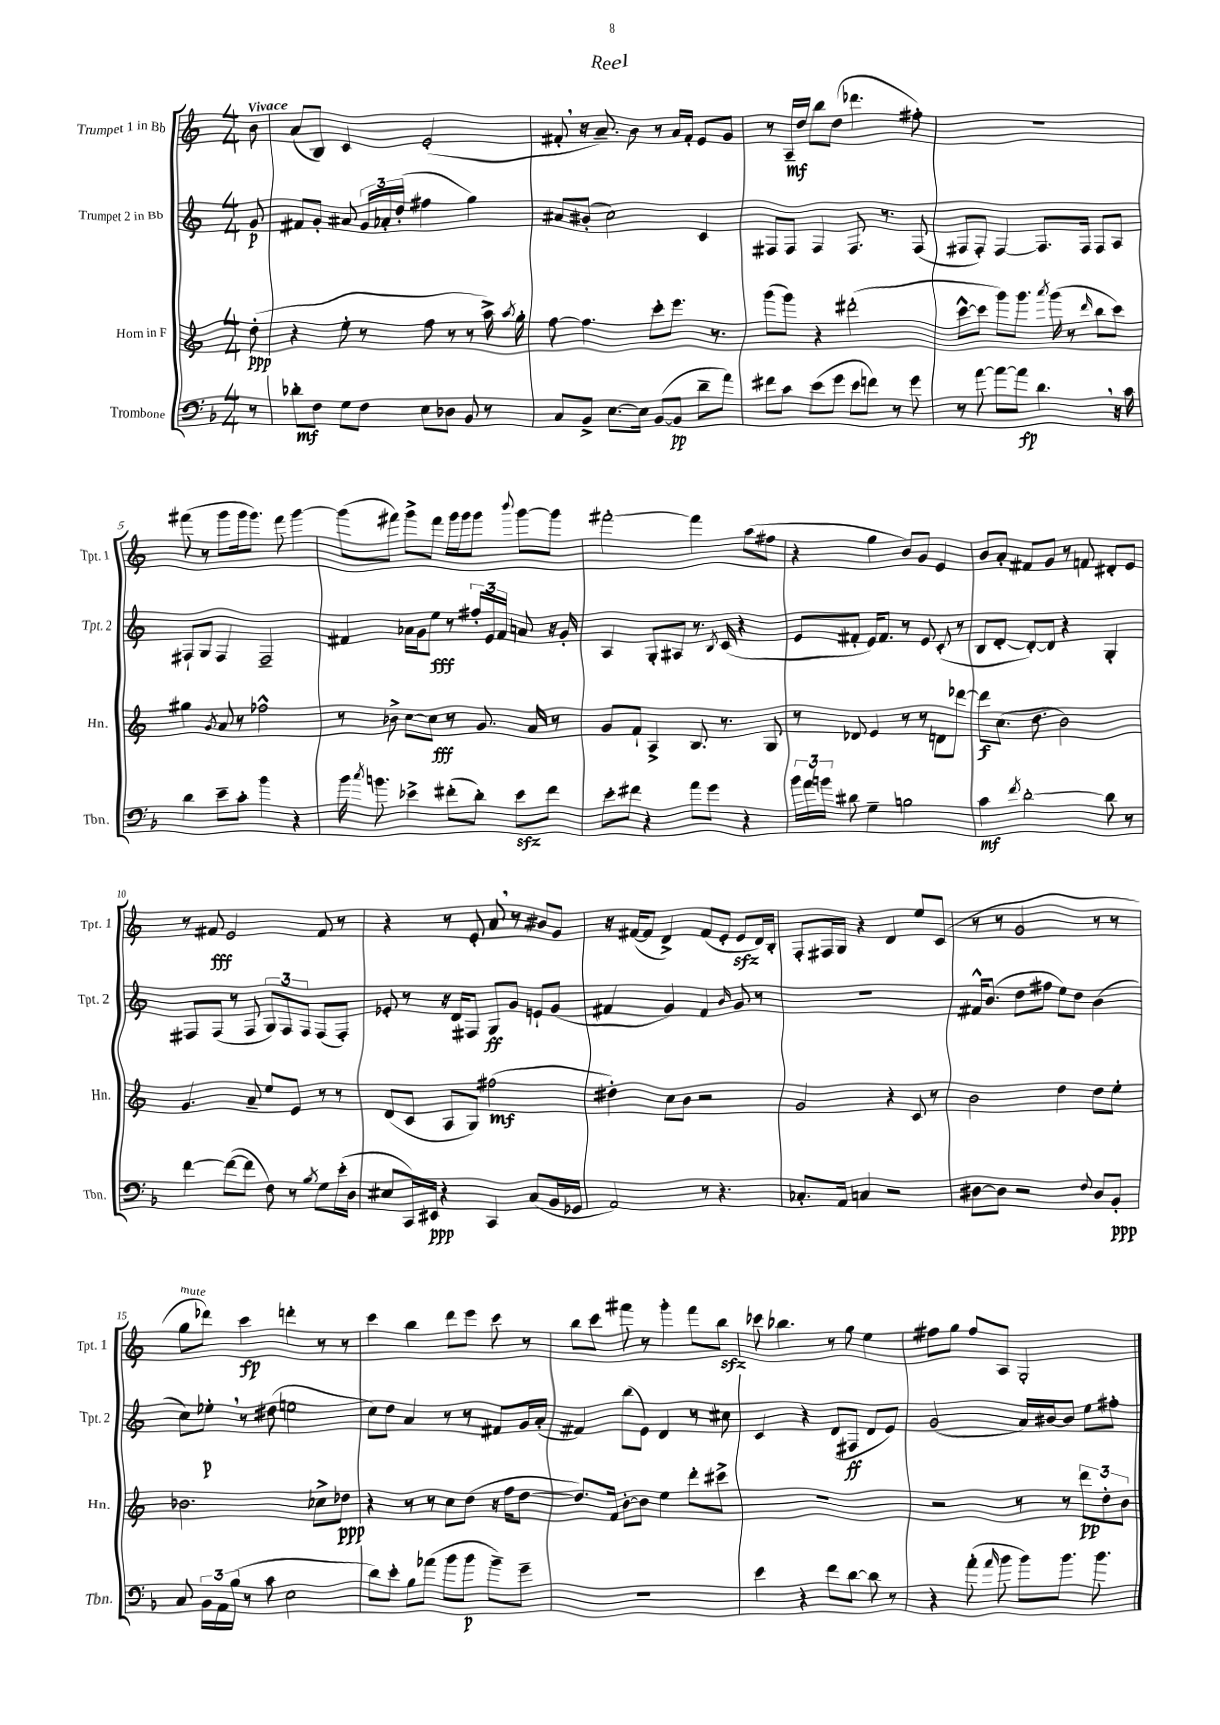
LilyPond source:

\header { title = "Reel" }
<<
\new StaffGroup <<
\new Staff = "s0" \with { instrumentName = "Trumpet 1 in Bb" shortInstrumentName = "Tpt. 1" } {
    \clef treble \key c \major \numericTimeSignature \time 4/4 \partial 8 \tempo "Vivace"
    \autoBeamOff b'8 |
    a'8[( b8]) c'4 e'2-.( |
    fis'8-. \breathe r16 a'8.--) b'8 r8 a'16[ fis'16]-. e'8[ g'8] |
    r8 a16[--\mf d''16] b''8[ d''8]( des'''4. fis''8-.) |
    R1 |
    fis'''8( r8 g'''8[ g'''16 g'''8.]) fis'''8 g'''4~ |
    g'''8[( fis'''8]) g'''8[-> fis'''8] g'''16[ g'''16 g'''8] \appoggiatura { b'''8 } g'''8[~ g'''8] |
    fis'''2~-. fis'''4 a''8[( fis''8] |
    r4 g''4 b'8[) g'8] e'4 |
    b'8[ a'8]-. fis'8[ g'8] r8 f'8 dis'8[-. e'8] |
    r8 fis'8\fff e'2 fis'8 r8 |
    r4 r8 e'8-. a'8 \breathe r8 bis'8[ g'8] |
    r16 fis'16[~( fis'8] d'4->) fis'8[( e'8]-. e'8[\sfz d'16) b16]-. |
    f8[-. fis16 g16] r4 d'4 e''8[ c'8]( |
    r8 r8 g'2 r8 r8 |
    g''8[^\markup { \italic "mute" } des'''8]) c'''4\fp d'''4-. r8 r8 |
    c'''4 b''4 d'''8[ e'''8] c'''8 r8 |
    b''8[ c'''8] fis'''8 r8 g'''4-. fis'''8[ b''8]\sfz |
    ces'''8 bes''4. r8 g''8 e''4 |
    fis''8[ g''8] fis''8[ a8] g2-. \bar "|." |
}
\new Staff = "s1" \with { instrumentName = "Trumpet 2 in Bb" shortInstrumentName = "Tpt. 2" } {
    \clef treble \key c \major \numericTimeSignature \time 4/4 \partial 8
    \autoBeamOff g'8\p |
    fis'8[ g'8]-. ais'8 \tuplet 3/2 { g'16[ aes'16-. d''16]-.( } fis''4 g''4) |
    ais'8[ bis'8]-.( c''2) c'4 |
    fis8[ fis8] fis4 fis8. r8. fis8( |
    fis8[ fis8]-.) fis4~ fis8.[ fis16] fis8[ a8] |
    fis8[-! g8] fis4 fis2-- |
    fis'4 aes'16[ g'16 e''8]\fff r8 \tuplet 3/2 { fis''16[-. e'16 fis'16] } a'8 r16 g'16-. |
    a4 g8[-. ais8] r8. \acciaccatura { b8 } c'16( r4 |
    e'8[ fis'8]-. e'16[) fis'8.] r8 e'8 c'8-.( r8 |
    b8[ d'8]~-. d'8[~-.) d'8] r4 g4-. |
    fis8[ fis8]( r8 fis8 \tuplet 3/2 { g8[) fis8 fis8] } fis8[( fis8]-.) |
    ees'8-. r8 r16 d'16[ fis8] g8[\ff g'8] e'8[-! g'8]( |
    fis'4 g'4) fis'4 \grace { b'16 } g'8 r8 |
    R1 |
    fis'16[-^ b'8.]( d''8[ fis''8] e''8[) d''8] b'4( |
    c''8[) ees''8]-.\p \breathe r8 dis''8( e''2 |
    c''8[) d''8] a'4 r8 r8 fis'8[ g'16 a'16]-.( |
    fis'4) b''8[( e'8]) d'4 r8 cis''8 |
    c'4 r4 d'8[( fis8]\ff d'8[ e'8]) |
    g'2( a'16[) bis'16~ bis'8] e''8[ fis''8]-. \bar "|." |
}
\new Staff = "s2" \with { instrumentName = "Horn in F" shortInstrumentName = "Hn." } {
    \clef treble \key c \major \numericTimeSignature \time 4/4 \partial 8
    \autoBeamOff d''8-.\ppp( |
    r4 e''8-. r8 f''8 r8 r8 a''16->) \acciaccatura { a''8 } g''16-. |
    f''8~ f''4. c'''8[-. e'''8.] r8. |
    g'''8[( g'''8]) r4 dis'''2-.( |
    c'''8[~-^ c'''8] g'''8[) g'''8.] \acciaccatura { a'''8 } g'''16( r8 \grace { d'''16 } b''8[ c'''8]) |
    gis''4 \acciaccatura { g'8 } a'8 r8 fes''2-^ |
    r8 bes'8-> c''8[~ c''8]\fff r8 g'8. a'16 r8 |
    g'8[ f'8]-! a4-> b8. r8. g8 |
    r8 des'8 e'4 r8 r8 d'8[ des'''8]~ |
    des'''8[\f c''8.]( d''8. b'2) |
    g'4. a'8-- e''8[ e'8] r8 r8 |
    d'8[( c'8] a8[ g8]) fis''2\mf( |
    dis''4-.) c''8[ b'8] r2 |
    g'2 r4 c'8 r8 |
    b'2 d''4 d''8[ e''8]-. |
    bes'2. ces''8[-> des''8]\ppp |
    r4 r8 r8 c''8[ d''8]( r16 f''16[ d''8]~ |
    d''8.[) f'16] b'8[~-. b'8] e''4 d'''8[-. cis'''8]-> |
    R1 |
    r2 r8 r8 \tuplet 3/2 { d'''8[\pp d''8-. b'8] } \bar "|." |
}
\new Staff = "s3" \with { instrumentName = "Trombone" shortInstrumentName = "Tbn." } {
    \clef bass \key f \major \numericTimeSignature \time 4/4 \partial 8
    \autoBeamOff r8 |
    des'8[-.\mf f8] g8[ f8] e8[ des8] bes,8 r8 |
    c8[ bes,8]-> e8.[~ e16] bes,8[~( bes,8]\pp d'8[-- a'8]) |
    fis'8[ c'8] e'8[( g'8] e'8[ f'8]) r8 g'8 |
    r8 a'8~ a'8[~ a'8]\fp d'4. \breathe r16 c'16 |
    d'4 e'8[-- c'8]-. bes'4 r4 |
    bes'16 \acciaccatura { c''8 } b'8. ees'4-> fis'8[-.( d'8]-.) ees'8[\sfz fis'8] |
    e'8[-. fis'8] r4 a'8[ g'8] r4 |
    \tuplet 3/2 { bes'16[ a'16 b'16] } dis'8 g4-- b2 |
    c'4\mf \acciaccatura { f'8 } d'2~-. d'8 r8 |
    f'4~ f'8[~( f'8] f8) r8 \acciaccatura { bes8 } g8[ e'16-.( d16] |
    eis8[ c,16) eis,16]\ppp r4 c,4 c8[( bes,16 ges,16] |
    a,2) r8 r4. |
    ces8.[-. a,16] c4 r2 |
    dis8[~ dis8] r2 \appoggiatura { f8 } dis8[ bes,8]-.\ppp |
    c8 \tuplet 3/2 { bes,16[ a,16 bes16]( } r8 c'8 e2 |
    d'8[) e'8]-. bes8[ aes'8]( bes'8[ bes'8]\p bes'8[--) g'8]-- |
    R1 |
    e'4 r4 f'8[ d'8]~ d'8 r8 |
    r4 a'8-.( \grace { a'16 } bes'8 bes'8[) bes'8.] bes'8. \bar "|." |
}
>>
>>
